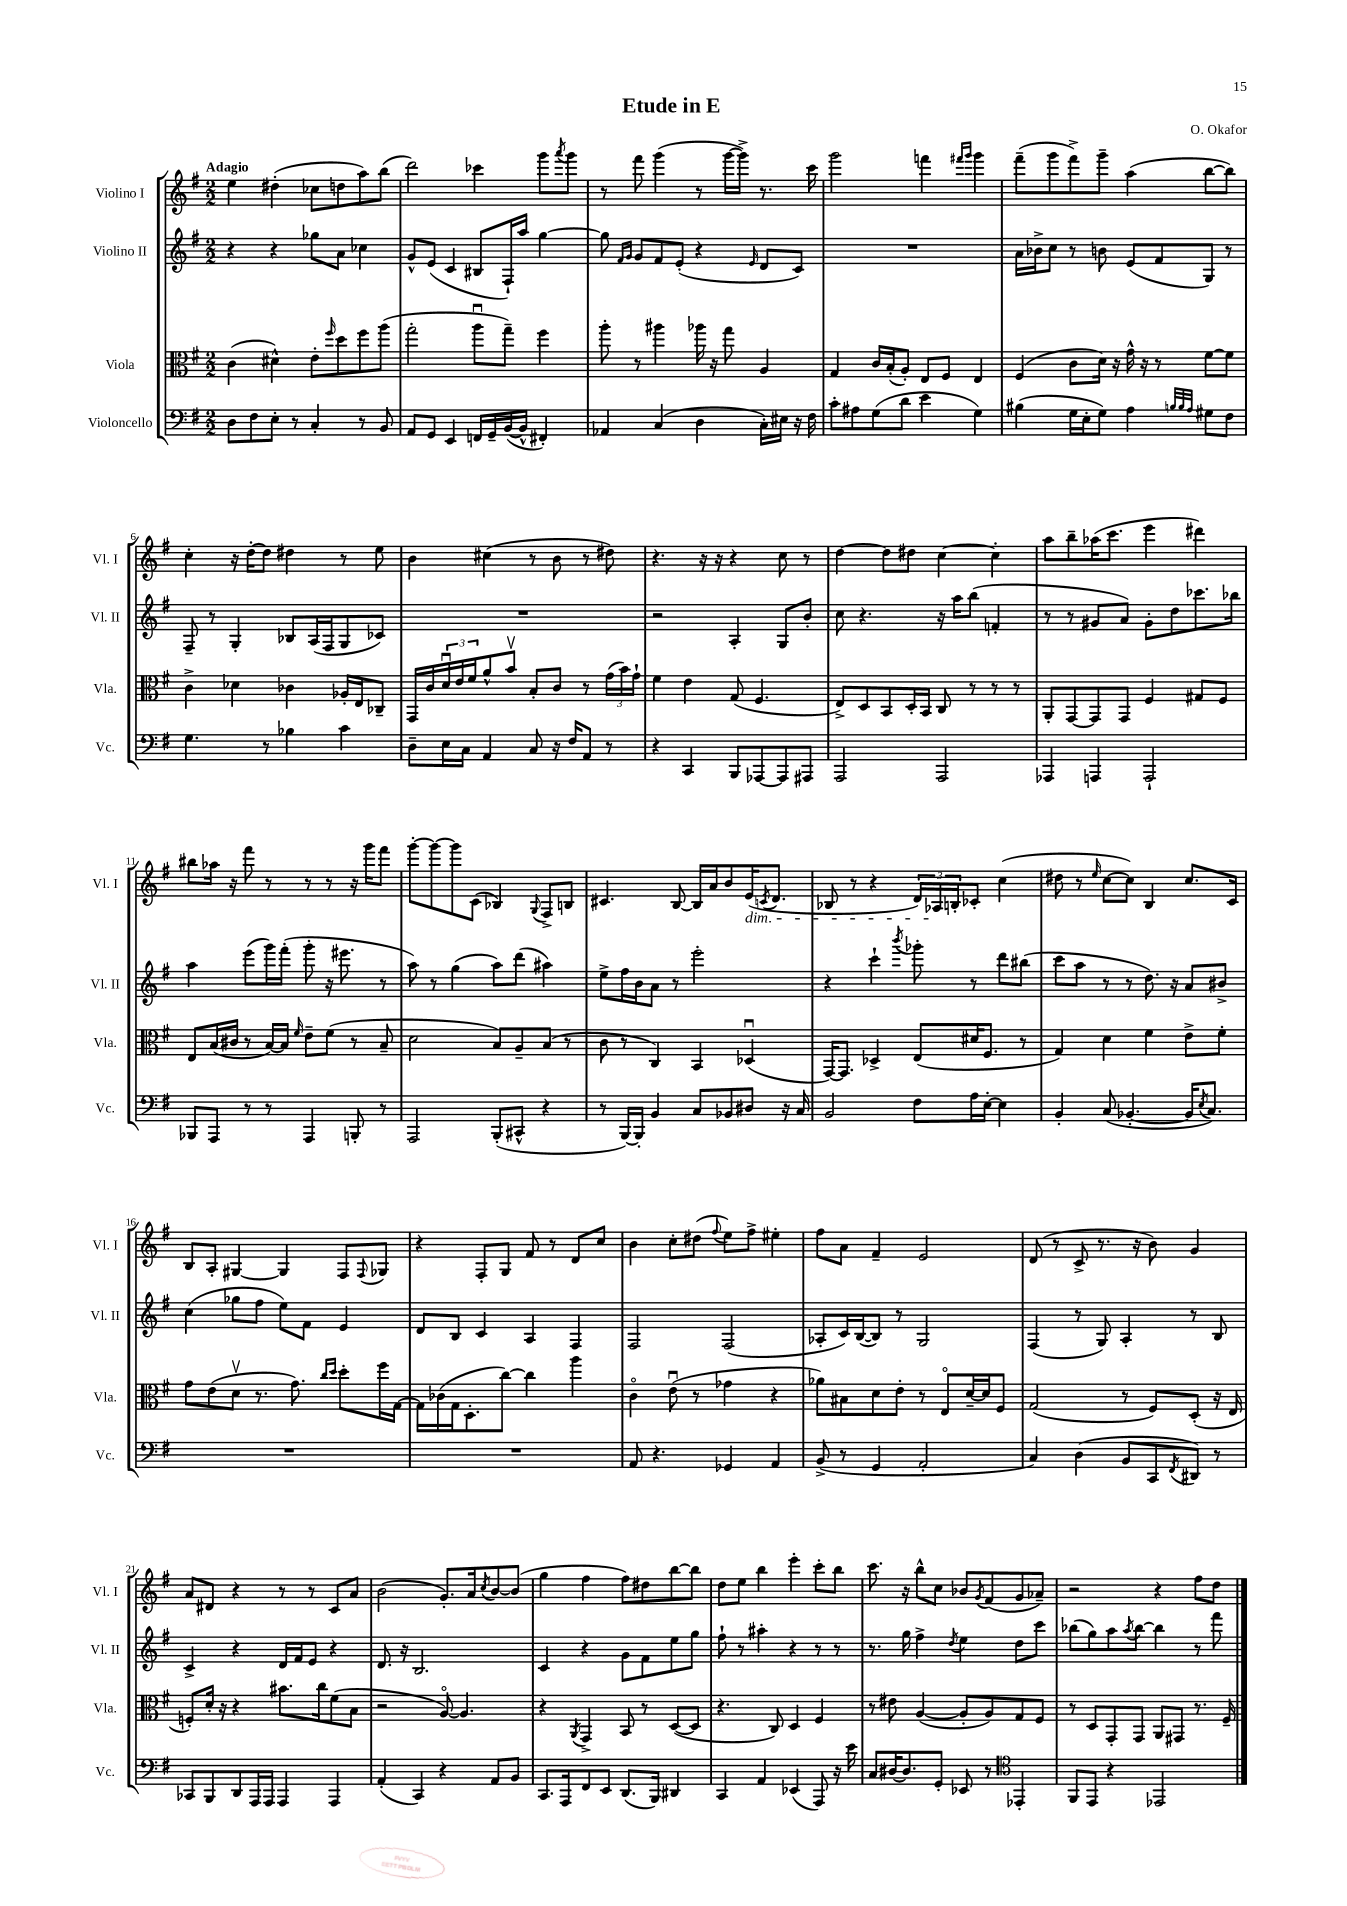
\header { title = "Etude in E" composer = "O. Okafor" }
<<
\new StaffGroup <<
\new Staff = "s0" \with { instrumentName = "Violino I" shortInstrumentName = "Vl. I" } {
    \clef treble \key g \major \numericTimeSignature \time 2/2 \tempo "Adagio"
    e''4 dis''4-.( ces''8 d''8 a''8) b''8( |
    d'''2) ces'''4 g'''8 \acciaccatura { a'''8 } g'''8 |
    r8 fis'''8 g'''4( r8 g'''16~ g'''16->) r8. c'''16 |
    g'''2 f'''4 \grace { fis'''16 g'''16 } g'''4 |
    fis'''8--( g'''8 fis'''8->) g'''8-- a''4( b''8~ b''8) |
    c''4-. r16 d''16~-. d''8 dis''4 r8 e''8 |
    b'4 cis''4( r8 b'8 r8 dis''8) |
    r4. r16 r16 r4 c''8 r8 |
    d''4~ d''8 dis''8 c''4~ c''4-. |
    a''8 b''8-- aes''16( c'''8. e'''4 dis'''4) |
    bis''8 aes''16 r16 fis'''8 r8 r8 r8 r16 g'''16 fis'''8 |
    g'''8~-. g'''8~ g'''8 c'8( bes4) \appoggiatura { g8 } fis8-> b8 |
    cis'4. b8~ b16 a'16 b'8 e'16\dim( \acciaccatura { c'8 } d'8. |
    bes8 r8 r4 \tuplet 3/2 { d'16) aes16\! b16-. } ces'8-. c''4( |
    dis''8 r8 \grace { e''16 } c''8~ c''8) b4 c''8. c'16 |
    b8 a8-. gis4~ gis4 fis8 \appoggiatura { fis8 } ges8 |
    r4 fis8-. g8 fis'8 r8 d'8 c''8 |
    b'4 c''8-. dis''8( \appoggiatura { fis''8 } e''8) fis''8-> eis''4-. |
    fis''8 a'8 fis'4-- e'2 |
    d'8( r8 c'8-> r8. r16 b'8) g'4 |
    a'8 dis'8 r4 r8 r8 c'8 a'8 |
    b'2( g'8.-.) a'16 \acciaccatura { c''8 } b'8~ b'8( |
    g''4 fis''4 fis''8) dis''8 b''8~ b''8 |
    d''8 e''8 b''4 e'''4-. c'''8-. b''8 |
    c'''8. r16 b''8-^ c''8 bes'8 \acciaccatura { g'8 } fis'8( g'8 aes'8--) |
    r2 r4 fis''8 d''8 \bar "|." |
}
\new Staff = "s1" \with { instrumentName = "Violino II" shortInstrumentName = "Vl. II" } {
    \clef treble \key g \major \numericTimeSignature \time 2/2
    r4 r4 ges''8 a'8 ces''4 |
    g'8-^ e'8( c'4 bis8 fis16-!) a''16 g''4~ |
    g''8 \grace { fis'16 g'16 } g'8 fis'8 e'8-.( r4 \grace { e'16 } d'8 c'8) |
    R1 |
    a'16 bes'16-> c''8 r8 b'8 e'8( fis'8 g8) r8 |
    fis8-- r8 g4-. bes8 a16( fis16 g8 ces'8) |
    R1 |
    r2 a4-. g8 b'8-. |
    c''8 r4. r16 a''16 b''8( f'4-. |
    r8 r8 gis'8 a'8) gis'8-. d''8 ces'''8. bes''16 |
    a''4 e'''8( g'''16) fis'''16-.( g'''8-. r16 eis'''8. r8 |
    a''8) r8 g''4( a''8) d'''8( ais''4) |
    e''8-> fis''16 b'16 a'8 r8 e'''2-. |
    r4 c'''4-! \acciaccatura { b'''8 } ges'''8-. r8 d'''8 bis''8( |
    c'''8 a''8 r8 r8 d''8.) r16 a'8 bis'8-> |
    c''4( ges''8 fis''8 e''8) fis'8 e'4 |
    d'8 b8 c'4 a4 fis4 |
    fis2 fis2( |
    aes8-. c'16) b16~( b8) r8 g2 |
    fis4( r8 g8) a4-. r8 b8 |
    c'4-> r4 d'16 fis'16 e'8 r4 |
    d'8. r16 b2. |
    c'4 r4 g'8 fis'8 e''8 g''8 |
    fis''8-! r8 ais''4-. r4 r8 r8 |
    r8. g''16 fis''4-> \acciaccatura { d''8 } e''4 d''8 c'''8 |
    bes''8( g''8) a''8 \acciaccatura { a''8 } bes''8~ bes''4 r8 fis'''8 \bar "|." |
}
\new Staff = "s2" \with { instrumentName = "Viola" shortInstrumentName = "Vla." } {
    \clef alto \key g \major \numericTimeSignature \time 2/2
    c'4( dis'4-^) e'8-. \grace { fis''16 } d''8 fis''8 a''8( |
    g''2-. a''8\downbow g''8--) fis''4 |
    a''8-. r8 ais''4 aes''16 r16 g''8 a4 |
    g4 c'16 b16-.( a8-.) e8 fis8 e4 |
    fis4( c'8 d'16) r16 g'16-^ r16 r8 fis'8~ fis'8 |
    c'4-> des'4 ces'4 aes16-. e16 ces8-- |
    g,16 c'16 \tuplet 3/2 { d'16\downbow e'16 fis'16 } a'8-^ b'8\upbow b8-. c'8 r8 \tuplet 3/2 { g'16( b'16) g'16-! } |
    fis'4 e'4 g8( fis4. |
    e8->) d8 b,8 d16-. b,16 c8 r8 r8 r8 |
    a,8-. g,8~ g,8 g,8 fis4 gis8 fis8 |
    e8 b16( cis'16 r8 b16~) b16 \grace { fis'16 } e'8-- fis'8( r8 b8-- |
    d'2 b8) a8-- b8( r8 |
    c'8 r8 c4) b,4 des4\downbow( |
    g,16~) g,8. des4-> e8( dis'16 fis8. r8 |
    g4) d'4 fis'4 e'8-> fis'8-. |
    g'8 e'8( d'8\upbow r8. g'8.) \grace { c''16 d''16 } d''8-. fis''16 g16~ |
    g16 ces'16( g16 d8.-. c''8~) c''4 a''4 |
    c'4\flageolet e'8\downbow( r8 ges'4 r4 |
    aes'8) bis8 d'8 e'8-. r8 e8\flageolet d'16~-- d'16 fis8 |
    g2( r8 fis8) d8-.( r16 e16 |
    f8-.) d'16-. r16 r4 bis'8. c''16 fis'8( b8 |
    r2 a8~\flageolet) a4. |
    r4 \acciaccatura { a,8 } g,4-> b,8 r8 d8~( d8 |
    r4. c8) d4 fis4 |
    r8 eis'8 a4~( a8-. a8) g8 fis8 |
    r8 d8 g,8-. g,8 a,8 gis,8 r8. fis16-- \bar "|." |
}
\new Staff = "s3" \with { instrumentName = "Violoncello" shortInstrumentName = "Vc." } {
    \clef bass \key g \major \numericTimeSignature \time 2/2
    d8 fis8 e8-. r8 c4-. r8 b,8 |
    a,8 g,8 e,4 f,16 g,16-- b,16~( b,16-^ fis,4-.) |
    aes,4 c4( d4 c16-.) eis16 r16 fis16 |
    c'8-. ais8 g8( d'8 e'4 g4) |
    bis4( g16 e16-. g8) a4 \grace { b32 b32 a32 } gis8 fis8 |
    g4. r8 bes4 c'4 |
    d8-- e16 c16 a,4 c8 r16 fis16 a,8 r8 |
    r4 c,4 b,,8 aes,,8~ aes,,8 ais,,8 |
    a,,2 a,,2 |
    aes,,4 a,,4 a,,2-! |
    bes,,8 a,,8 r8 r8 a,,4 b,,8-. r8 |
    a,,2 b,,8-.( cis,8-^ r4 |
    r8 b,,16~) b,,16-. b,4 c8 bes,8 dis8 r16 c16 |
    b,2 fis8 a16 e16~-. e4 |
    b,4-. c8( bes,4.~-. bes,16 \acciaccatura { e8 } c8.) |
    R1 |
    R1 |
    a,8 r4. ges,4 a,4 |
    b,8->( r8 g,4 a,2-. |
    c4) d4( b,8 c,8 \acciaccatura { fis,8 } dis,8) r8 |
    ces,8 b,,8 d,8 a,,16 a,,16 a,,4 a,,4 |
    a,4-.( c,4) r4 a,8 b,8 |
    c,8. a,,16 fis,8 e,8 d,8.( b,,16) dis,4 |
    c,4 a,4 ees,4( a,,8) r16 e'16 |
    c8 dis16~ dis8. g,8-. ees,8 r8 \clef tenor ees,4-. |
    fis,8 e,8 r4 ees,2 \bar "|." |
}
>>
>>
